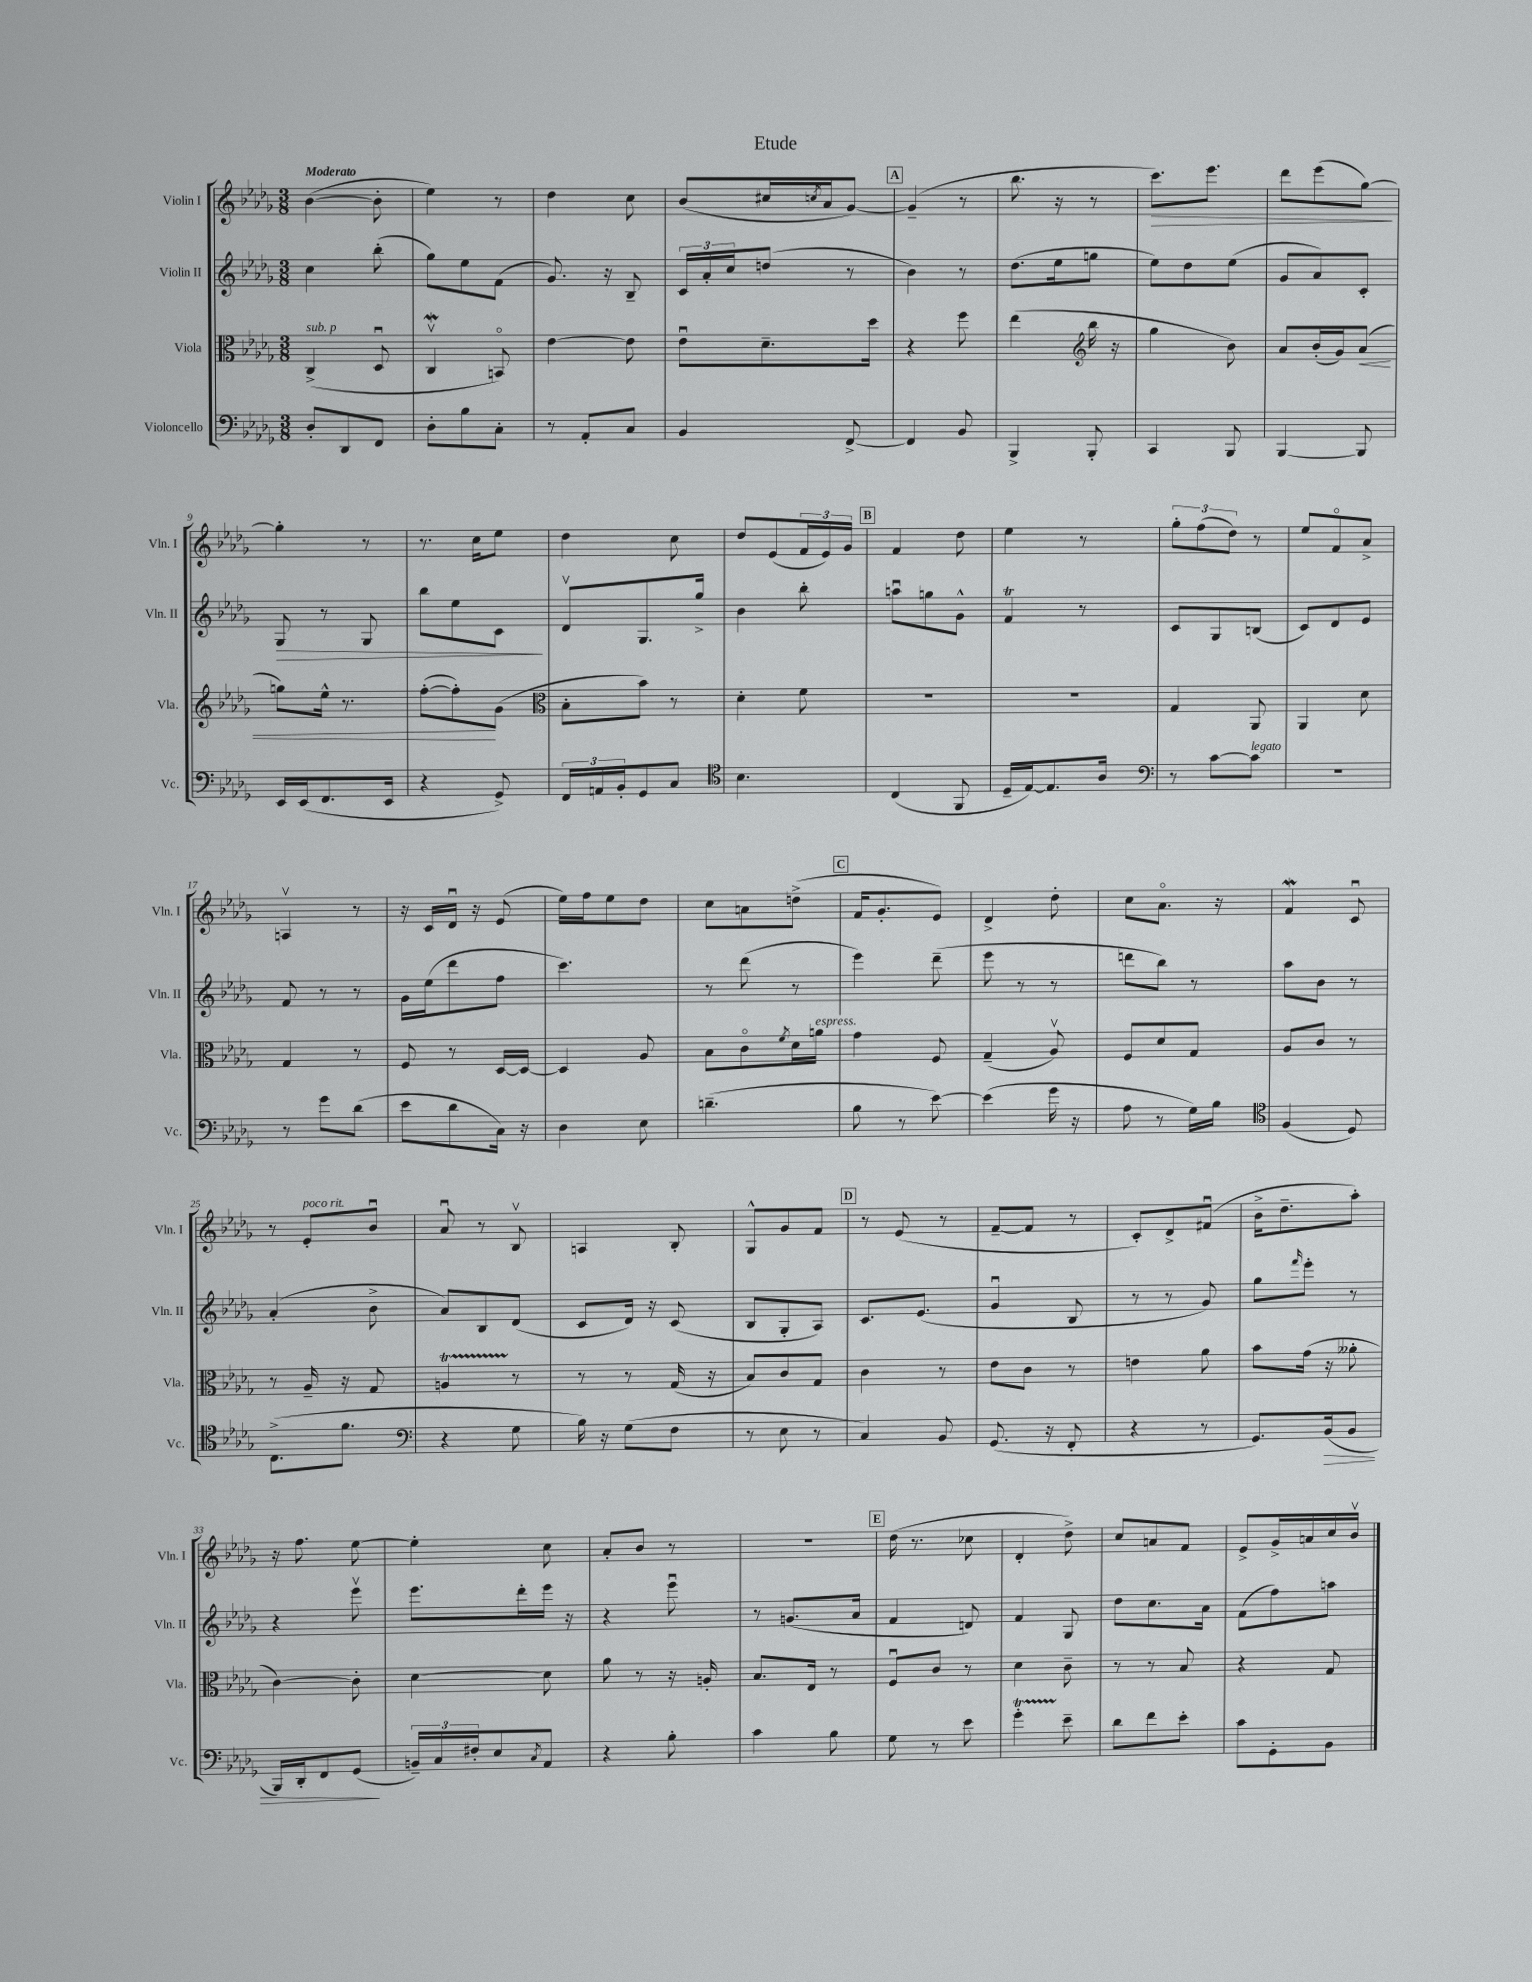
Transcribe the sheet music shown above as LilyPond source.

\header { title = "Etude" }
<<
\new StaffGroup <<
\new Staff = "s0" \with { instrumentName = "Violin I" shortInstrumentName = "Vln. I" } {
    \clef treble \key des \major \numericTimeSignature \time 3/8 \tempo "Moderato"
    bes'4~( bes'8-. |
    ees''4) r8 |
    des''4 c''8 |
    bes'8( cis''16 \acciaccatura { c''8 } aes'16 ges'8~) |
    \mark \markup { \box "A" } ges'4--( r8 |
    bes''8. r16 r8 |
    c'''8.\>) ees'''8. |
    des'''8 ees'''8( ges''8~\!) |
    ges''4-. r8 |
    r8. c''16 ees''8 |
    des''4 c''8 |
    des''8 ees'8( \tuplet 3/2 { f'16 ees'16) ges'16 } |
    \mark \markup { \box "B" } f'4 des''8 |
    ees''4 r8 |
    \tuplet 3/2 { ges''8-. f''8( des''8) } r8 |
    ees''8 f'8\flageolet aes'8-> |
    a4\upbow r8 |
    r16 c'16 des'16\downbow r16 ees'8( |
    ees''16) f''16 ees''8 des''8 |
    c''8 a'8 d''8->( |
    \mark \markup { \box "C" } f'16 ges'8.-. ees'8) |
    des'4-> des''8-. |
    c''8 aes'8.\flageolet r16 |
    f'4\mordent c'8\downbow |
    r8 ees'8-.^\markup { \italic "poco rit." } bes'8\downbow |
    aes'8\downbow r8 bes8\upbow |
    a4 bes8-. |
    ges8-^ ges'8 f'8 |
    \mark \markup { \box "D" } r8 ees'8( r8 |
    f'8~-- f'8 r8 |
    c'8-.) des'8-> fis'8\downbow( |
    bes'16-> des''8.-- aes''8-.) |
    r16 f''8. ees''8~ |
    ees''4-. c''8 |
    aes'8-. bes'8 r8 |
    R4. |
    \mark \markup { \box "E" } des''16( r8. ces''8 |
    des'4-. des''8->) |
    c''8 a'8 f'8 |
    ees'8-> ges'16-> a'16 c''16 bes'16\upbow \bar "|." |
}
\new Staff = "s1" \with { instrumentName = "Violin II" shortInstrumentName = "Vln. II" } {
    \clef treble \key des \major \numericTimeSignature \time 3/8
    c''4 bes''8-.( |
    ges''8) ees''8 f'8( |
    ges'8.) r16 bes8-- |
    \tuplet 3/2 { c'16 aes'16-. c''16 } d''8( r8 |
    \mark \markup { \box "A" } bes'4) r8 |
    des''8.( ees''16 g''8 |
    ees''8) des''8 ees''8( |
    ges'8 aes'8) c'8-. |
    ges8\> r8 ges8 |
    bes''8 ees''8 c'8\! |
    des'8\upbow ges8. ges''16-> |
    bes'4 bes''8-. |
    \mark \markup { \box "B" } a''8\downbow g''8 ges'8-^ |
    f'4\trill r8 |
    c'8 ges8 b8( |
    c'8) des'8 ees'8 |
    f'8 r8 r8 |
    ges'16 ees''16( des'''8 f''8 |
    c'''4.) |
    r8 des'''8( r8 |
    \mark \markup { \box "C" } ees'''4) des'''8--( |
    ees'''8 r8 r8 |
    d'''8 bes''8) r8 |
    aes''8 bes'8 r8 |
    aes'4-.( bes'8-> |
    aes'8) bes8 des'8( |
    c'8 des'16) r16 c'8( |
    bes8 ges8-. aes8) |
    \mark \markup { \box "D" } c'8. ees'8.( |
    ges'4\downbow bes8 |
    r8 r8 ges'8) |
    ges''8 \grace { f'''16 } ees'''8-. r8 |
    r4 ees'''8\upbow |
    ees'''8. des'''16-. ees'''16 r16 |
    r4 ees'''8\downbow |
    r8 g'8.( aes'16 |
    \mark \markup { \box "E" } f'4 d'8) |
    f'4 ges8 |
    des''8 c''8. aes'16 |
    f'8( f''8) a''8 \bar "|." |
}
\new Staff = "s2" \with { instrumentName = "Viola" shortInstrumentName = "Vla." } {
    \clef alto \key des \major \numericTimeSignature \time 3/8
    c4->^\markup { \italic "sub. p" }( des8\downbow |
    c4\upbow\mordent b,8\flageolet) |
    ees'4~ ees'8 |
    ees'8\downbow des'8.-- des''16 |
    \mark \markup { \box "A" } r4 f''8 |
    ees''4( \clef treble bes''16 r16 |
    ges''4 bes'8) |
    aes'8 bes'16-.( ges'16) aes'8\<( |
    g''8) ees''16-^ r8. |
    f''8~-.( f''8-.\!) ges'8( |
    \clef alto bes8-. bes'8) r8 |
    des'4-. f'8 |
    \mark \markup { \box "B" } R4. |
    R4. |
    ges4 aes,8 |
    aes,4 des'8 |
    ges4 r8 |
    f8 r8 des16~ des16~ |
    des4 aes8 |
    bes8 c'8\flageolet \acciaccatura { f'8 } des'16 a'16^\markup { \italic "espress." } |
    \mark \markup { \box "C" } ges'4 f8 |
    ges4--( aes8\upbow) |
    f8 des'8 ges8 |
    aes8 c'8 r8 |
    r8 aes16-- r16 ges8 |
    a4\startTrillSpan r8\stopTrillSpan |
    r8 r8 ges16( r16 |
    bes8) c'8 ges8 |
    \mark \markup { \box "D" } c'4 r8 |
    ees'8 c'8 r8 |
    e'4 aes'8 |
    bes'8 ges'16( r16 aeses'8-. |
    c'4~) c'8-. |
    des'4~ des'8 |
    aes'8 r8 r16 a16-. |
    bes8. ees16 r8 |
    \mark \markup { \box "E" } f8\downbow c'8 r8 |
    des'4 c'8-- |
    r8 r8 bes8 |
    r4 ges8 \bar "|." |
}
\new Staff = "s3" \with { instrumentName = "Violoncello" shortInstrumentName = "Vc." } {
    \clef bass \key des \major \numericTimeSignature \time 3/8
    des8-. des,8 f,8 |
    des8-. bes8 c8-. |
    r8 aes,8-. c8 |
    bes,4 f,8~-> |
    \mark \markup { \box "A" } f,4 bes,8 |
    bes,,4-> bes,,8-. |
    c,4 bes,,8 |
    bes,,4~ bes,,8 |
    ees,16 ees,16( f,8. ees,16 |
    r4 ges,8->) |
    \tuplet 3/2 { f,16 a,16 bes,16-. } ges,8 c8 |
    \clef tenor bes4. |
    \mark \markup { \box "B" } c4( f,8 |
    des16-- ees16~) ees8. aes16 |
    \clef bass r8 c'8~ c'8^\markup { \italic "legato" } |
    r4. |
    r8 ges'8 des'8( |
    ees'8 des'8 c16) r16 |
    des4 ees8 |
    d'4.--( |
    \mark \markup { \box "C" } bes8 r8 ees'8~) |
    ees'4( ges'16 r16 |
    aes8 r8 ges16) bes16 |
    \clef tenor f4( des8) |
    c8.->( f'8. |
    \clef bass r4 ges8 |
    bes16) r16 ges8( f8 |
    r8 ees8 r8 |
    \mark \markup { \box "D" } c4) bes,8 |
    ges,8.( r16 f,8-. |
    r4 r8 |
    ges,8.) bes,16\>( bes,8 |
    bes,,16) des,16-. f,8 ges,8\!( |
    \tuplet 3/2 { b,16--) c16 fis16-. } ees8 \acciaccatura { c8 } aes,8 |
    r4 bes8-. |
    c'4 bes8 |
    \mark \markup { \box "E" } ges8 r8 ees'8 |
    ges'4-.\startTrillSpan ees'8--\stopTrillSpan |
    des'8 f'8 ees'8-. |
    c'8 ges,8-. bes,8 \bar "|." |
}
>>
>>
